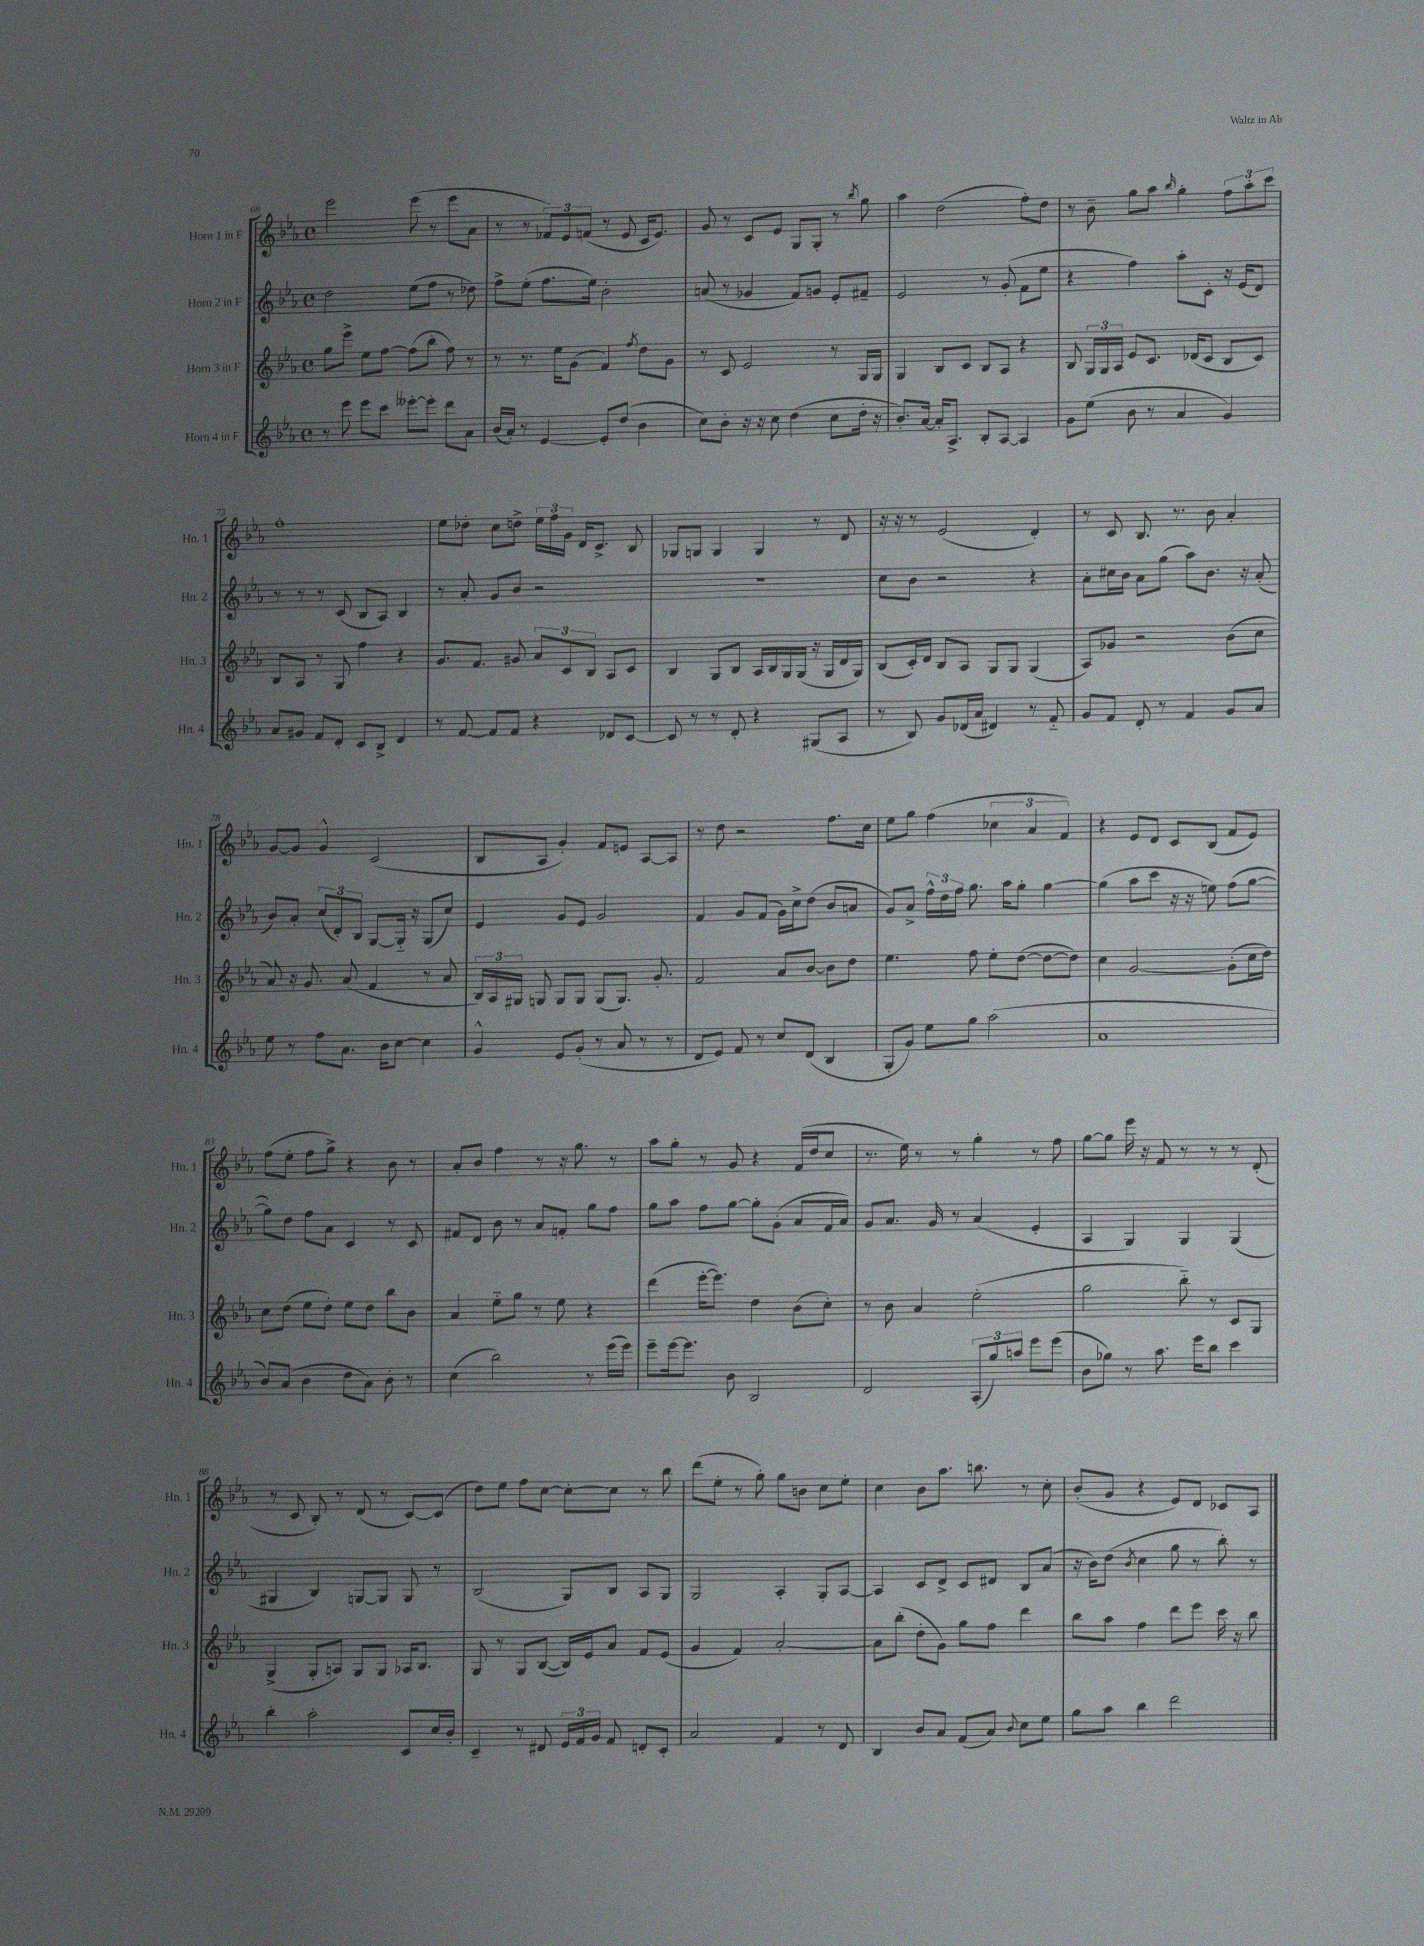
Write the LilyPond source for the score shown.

<<
\new StaffGroup <<
\new Staff = "s0" \with { instrumentName = "Horn 1 in F" shortInstrumentName = "Hn. 1" } {
    \clef treble \key ees \major \defaultTimeSignature \time 4/4
    \autoBeamOff ees'''2 ees'''8( r8 ees'''8[ aes'8] |
    r8 r8 \tuplet 3/2 { fes'8[) ees'8 f'8]( } r8 ees'8 c'16[ ees'8.]) |
    g'8 r8 c'8[ ees'8] g8[ g8]-. r8 \acciaccatura { bes''8 } g''8 |
    aes''4 d''2( f''8[-.) d''8] |
    r8 bes'8-- g''8[ aes''8] \grace { bes''16 } g''4-. \tuplet 3/2 { f''8[ aes''8-. c'''8] } |
    f''1-. |
    ees''8[ des''8]-. c''8[ d''8]-> \tuplet 3/2 { ees''16[ f''16 g'16] } d'16[ c'8.]-> bes8 |
    ges8[ g8] g4 g4 r8 d'8 |
    r16 r16 r8 ees'2( d'4-.) |
    r8 c'8 bes8. r8. bes'8 aes'4-. |
    g'8[~ g'8] g'4-^ c'2( |
    bes8[ aes8] g'4-.) f'8[ e'8] aes8[~ aes8] |
    r8 d''8 r2 f''8.[ c''16] |
    ees''8[ g''8] f''4( \tuplet 3/2 { ces''4 aes'4 f'4) } |
    r4 ees'8[ d'8] c'8[ bes8]( f'8[ ees'8]) |
    f''8[( ees''8]-. f''8[ g''8]->) r4 bes'8 r8 |
    aes'8[-. bes'8] f''4 r8 r16 g''8. r8 |
    aes''8[ g''8]-. r8 g'8 r4 f'16[( d''16 c''8] |
    r8. ees''16) r8 r8 g''4-. r8 f''8 |
    g''8[~ g''8] ees'''16 r16 f'8 r8 r8 r8 d'8-.( |
    r8 c'8 bes8-.) r8 d'8( r8 c'8[~) c'8]( |
    d''8[) ees''8] f''8[ c''8]~ c''8[~-. c''8] r8 bes''8 |
    d'''8[( ees''8]-. r8 g''8-.) g''8[ b'8] c''8[ ees''8]-. |
    c''4 bes'8[ aes''8.] b''8. r8 c''8-. |
    bes'8[-.( g'8] r4 ees'8[) d'8] ces'8[ aes8] \bar "|." |
}
\new Staff = "s1" \with { instrumentName = "Horn 2 in F" shortInstrumentName = "Hn. 2" } {
    \clef treble \key ees \major \defaultTimeSignature \time 4/4
    \autoBeamOff d''2 ees''8[( f''8] r8 des''8) |
    f''8[-> ees''8]-.( f''8.[ ees''16]) bes'2-. |
    a'8( r8 ges'4 f'8[) g'8] ees'8[-. fis'8]-- |
    ees'2 r8 g'8-.( f'8[ ees''8] |
    r4 f''4) aes''8[-. c'8]-. r16 ees'16[( d'8]) |
    r8 r8 r8 c'8( bes8[ aes8]) bes4 |
    r8 aes'8-. g'8[ bes'8] r2 |
    R1 |
    c''8[ bes'8] r2 r4 |
    aes'8[-. cis''16 bes'16] aes'8[ g''8]( aes''8[) bes'8.] r16 aes'8-.( |
    bes'8[) aes'8]-. \tuplet 3/2 { c''8[( d'8-.) bes8] } g8[~ g16]-_ r16 g8[( c''8]) |
    ees'4 g'8[ ees'8] g'2 |
    f'4 g'8[ f'8]( g'16[) c''16-> d''8]( bes'8[ a'8] |
    g'8[) aes'8]-> \tuplet 3/2 { f''16[-^ d''16 f''16] } g''8. aes''16[ g''8]-. g''4~ |
    g''4( aes''8[ c'''8] r16 r16 e''8) f''8[( g''8]~ |
    g''8[) d''8] f''8[ aes'8] c'4 r8 c'8 |
    fis'8[ d'8] bes'8 r8 aes'8[ f'8]-. g''8[ f''8] |
    g''8[ aes''8] f''8[ g''8]~ g''8[-. g'8]-.( aes'8[ f'16 aes'16]) |
    g'8[ aes'8.] g'16 r8 aes'4( ees'4-. |
    aes4 g4) g4 g4( |
    gis4 bes4) g8[~ g8] g8 r8 |
    bes2( g8[) bes8] aes8[ g8] |
    g2 aes4-. g8[-. aes8]~ |
    aes4 c'8[ d'8]-> c'8[ dis'8] bes8[ aes'8]( |
    r16 bes'16[) d''8]( \acciaccatura { bes'8 } c''4 g''8 r8 bes''8-.) r8 \bar "|." |
}
\new Staff = "s2" \with { instrumentName = "Horn 3 in F" shortInstrumentName = "Hn. 3" } {
    \clef treble \key ees \major \defaultTimeSignature \time 4/4
    \autoBeamOff g''8[ ees'''8]-> ees''8[ f''8]~ f''8[( bes''8]-. f''8) r8 |
    r8 r8. ees''16[ g'8]( f'4) \acciaccatura { f''8 } d''8[ g'8] |
    r8 c'8 ees'2 r8 g16[ g16] |
    g4 bes8[ c'8] bes8[ aes8] r4 |
    bes8 \tuplet 3/2 { g16[ g16 aes16] } ees'8[ c'8.] des'16[( c'8] bes8[ c'8]) |
    bes8[ aes8] r8 g8 f''4 r4 |
    g'8.[ f'8.] gis'8 \tuplet 3/2 { aes'8[ c'8 bes8] } aes8[ c'8] |
    bes4 g8[ bes8] aes16[ bes16 g16 g16]( r16 g16[ d'16 g16]) |
    bes8[( c'16-.) d'16] bes8[ aes8] g8[ g8] g4( |
    aes8[) ges'8] r2 bes'8[( c''8] |
    aes'8) r16 g'8. aes'8( f'4 r8 aes'8 |
    \tuplet 3/2 { bes16[) aes16 gis16] } g8 g8[ g8] g8[( g8.]) g'8.-. |
    f'2 aes'8[ bes'8]~ bes'8[ d''8] |
    ees''4. f''8 ees''8[-. d''8]~( d''8[~ d''8]) |
    c''4 g'2~ g'8[-.( c''16 d''16]) |
    c''8[ d''8]( ees''8[ d''8]-.) ees''8[ d''8] bes''8[ bes'8] |
    aes'4 ees''8[-_ g''8] r8 ees''8 r4 |
    d'''4( ees'''16[~-. ees'''8.]) d''4 bes'8[( c''8]-.) |
    r8 bes'8 aes'4 ees''2-.( |
    g''2 bes''8-_) r8 c'8[ g8] |
    g4->( g8[-. a8]) g8[ g8] aes16[ bes8.] |
    g8 r8 g8[ bes8]~( bes16[) ees'16 aes'8] f'8[ ees'8]( |
    g'4 f'4) aes'2~-. |
    aes'8[ bes''8]-.( d''8[-. g'8]) g''8[ f''8] d'''4 |
    bes''8[ aes''8] f''4 d'''8[ ees'''8] c'''16 r16 bes''8 \bar "|." |
}
\new Staff = "s3" \with { instrumentName = "Horn 4 in F" shortInstrumentName = "Hn. 4" } {
    \clef treble \key ees \major \defaultTimeSignature \time 4/4
    \autoBeamOff r8 ees'''8 ees'''8[ c'''8] eeses'''8[~-. eeses'''8]-. d'''8[ aes'8] |
    bes'16[( aes'16]-.) r8 ees'4~ ees'8[-. d''8]( bes'4 |
    c''8[) bes'8]-. r16 r16 c''8 d''4( c''8[ d''16]-. r16 |
    bes'8.[-.) aes'16]~ aes'16[-. aes8.]-> bes8[-. aes8]~ aes4 |
    g'8[ ees''8]( bes'8 r8 aes'4 g'4) |
    aes'8[ gis'8] f'8[ d'8]-. c'8[ bes8]-> d'4 |
    r8 f'8~ f'8[ f'8] r4 des'8[ c'8]~ |
    c'8 r8 r8 d'8-. r4 gis8[( aes8] |
    r8 bes8) g'8[ des'16( aes'16] dis'4) r8 f'8-_ |
    g'8[ f'8] d'8-. r8 f'4 g'8[ aes'8] |
    ees''8 r8 f''8[ aes'8.] bes'16[ c''8]~ c''4 |
    g'4-^ ees'8[ g'8]-.( r8 aes'8 r8 r8 |
    d'8[ ees'8]) f'8 r8 c''8[ d'8]( bes4 |
    g8[-. g'8]) ees''8[ g''8] aes''2( |
    aes'1 |
    bes'8[) aes'8]( bes'4 d''8[ aes'8]) bes'8-. r8 |
    c''4( bes''2) r8 ees'''16[( ees'''16]) |
    ees'''8[-- ees'''16~ ees'''8.] bes'8 bes2 |
    d'2 \tuplet 3/2 { aes8[-.( g''8) a''8] } ees'''8[ ees'''8]( |
    bes'8[ ges''8]) r8 aes''8. ees'''16[ bes''8] c'''4 |
    bes''4-. aes''2-. c'8[ c''16 bes'16]-. |
    c'4-- r8 dis'8 \tuplet 3/2 { ees'16[ f'16 g'16] } f'8 d'8[-. c'8]-. |
    aes'2 f'4 r8 d'8 |
    bes4 bes'8[ aes'8] f'8[( aes'8]) \appoggiatura { bes'8 } c''8[ ees''8] |
    g''8[ aes''8] bes''4 d'''2 \bar "|." |
}
>>
>>
\layout { \context { \Score currentBarNumber = #68 } }
